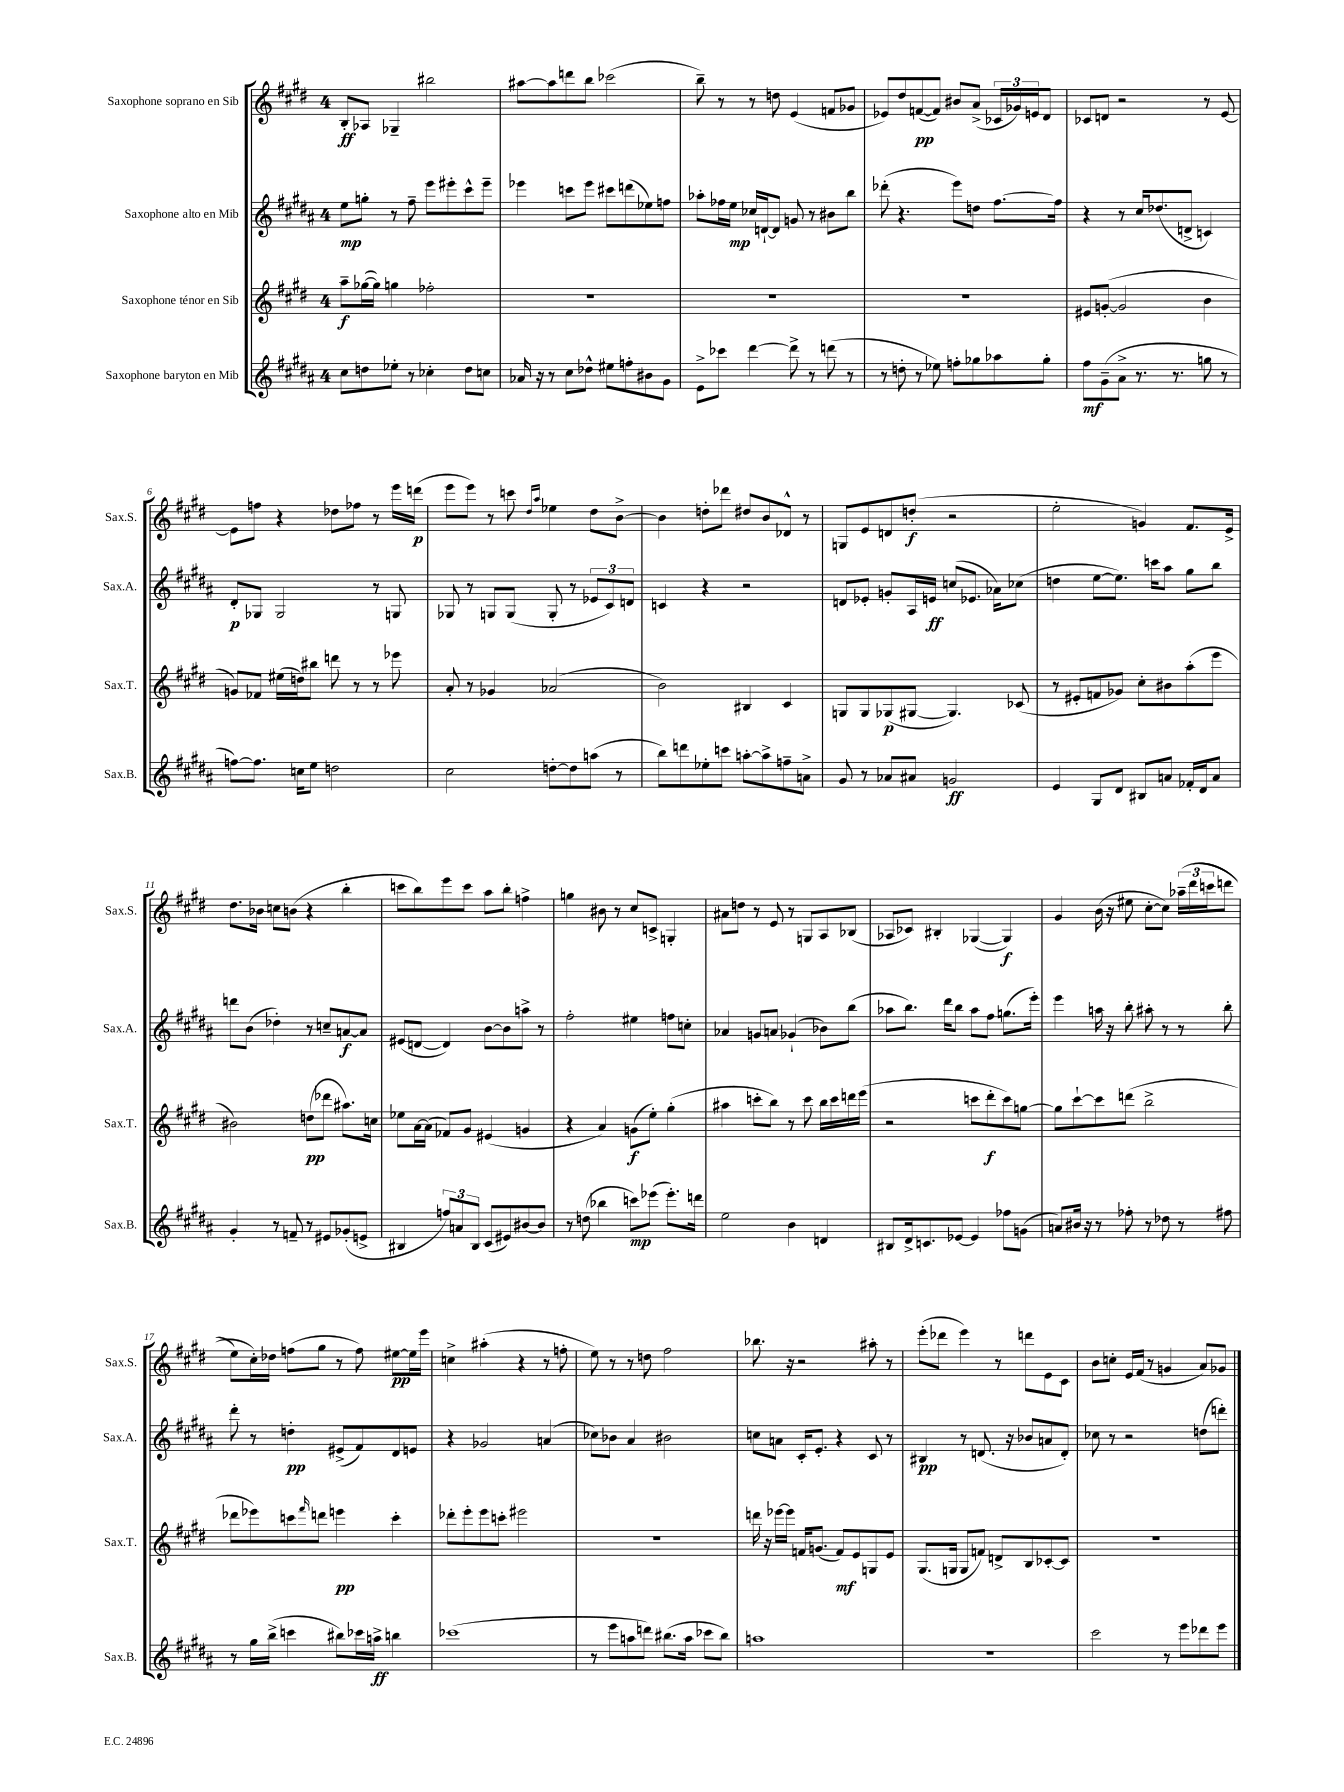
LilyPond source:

<<
\new StaffGroup <<
\new Staff = "s0" \with { instrumentName = "Saxophone soprano en Sib" shortInstrumentName = "Sax.S." } {
    \clef treble \key e \major \once \override Staff.TimeSignature.style = #'single-digit \time 4/4
    b8-.\ff aes8 ges4-- bis''2 |
    ais''8~ ais''8 d'''8 b''8 ces'''2( |
    b''8--) r8 r8 d''8 e'4( f'8 ges'8 |
    ees'8) dis''8 f'8~\pp( f'8) bis'8 a'8->( \tuplet 3/2 { ces'16 ges'16) e'16 } dis'8 |
    ces'8 d'8 r2 r8 e'8~ |
    e'8 f''8 r4 des''8 fes''8 r8 e'''16 d'''16\p( |
    e'''8 e'''8) r8 c'''8 \grace { dis''16 a''16 } ees''4 dis''8 b'8~-> |
    b'4 d''8-. des'''8 dis''8 b'8 des'8-^ r8 |
    g8 e'8 d'8 d''8-.\f( r2 |
    e''2-. g'4) fis'8. e'16-> |
    dis''8. bes'16 c''8 b'8( r4 b''4-. |
    c'''8 b''8) e'''8 c'''8 a''8 b''8-. f''4-> |
    g''4 bis'8 r8 cis''8 c'8-> g4-. |
    ais'8 d''8 r8 e'8 r8 g8 a8 bes8( |
    aes8 ces'8) bis4-. ges4~( ges4\f) |
    gis'4 b'16( r16 eis''8 cis''8~-. cis''8) \tuplet 3/2 { aes''16--\( dis'''16( c'''16 } d'''8 |
    e''8) cis''16-.\) des''16 f''8( gis''8 r8 f''8) eis''8~\pp eis''16 e'''16 |
    c''4-> ais''4-.( r4 r8 f''8-. |
    e''8) r8 r8 d''8 fis''2 |
    bes''8. r16 r2 ais''8-. r8 |
    e'''8-.( des'''8 e'''4) r8 d'''8 e'8 cis'8 |
    b'8 c''8-. e'16 fis'16( r8 g'4 a'8) ges'8 \bar "|." |
}
\new Staff = "s1" \with { instrumentName = "Saxophone alto en Mib" shortInstrumentName = "Sax.A." } {
    \clef treble \key b \major \once \override Staff.TimeSignature.style = #'single-digit \time 4/4
    e''8\mp g''8-. r8 fis''8-- e'''8 eis'''8-. cis'''8-^ eis'''8-- |
    ees'''4 c'''8 ees'''8 cis'''8 d'''8( ees''8) f''8 |
    aes''8-. fes''16 e''16\mp ces''16 d'16~-! d'8 g'8 r8 bis'8 b''8 |
    des'''8-.( r4. e'''8) d''8 fis''8.~ fis''16 |
    r4 r8 cis''16 des''8.( d'8-> c'4) |
    dis'8-.\p ges8 ges2 r8 g8 |
    ges8 r8 g8 g8( g8-. r8 \tuplet 3/2 { ees'8 cis'8) d'8 } |
    c'4 r4 r2 |
    d'8 ees'8-. g'8-. ais16 e'16\ff c''8( ees'8. aes'16) ces''8( |
    d''4 e''8~ e''8.) c'''16 ais''8 gis''8 b''8 |
    d'''8 b'8( des''4-.) r8 c''8-- a'8~\f a'8 |
    eis'8( d'8~ d'4) b'8~ b'8 a''8-> r8 |
    fis''2-. eis''4 f''8 c''8-. |
    aes'4 g'8 a'8 ges'4-!( bes'8) b''8( |
    aes''8 b''8.) dis'''16 b''8 aes''8 fis''8 g''8.( e'''16-.) |
    e'''4 a''16 r16 b''8-. ais''8-. r8 r8 b''8-. |
    dis'''8-. r8 d''4-.\pp eis'8->( fis'8) dis'8 e'8 |
    r4 ges'2 a'4( |
    ces''8) bes'8 ais'4 bis'2 |
    c''8 a'8 cis'16-. e'8.-. r4 cis'8 r8 |
    bis4\pp r8 d'8.( r16 bes'8 a'8 d'8-.) |
    ces''8 r8 r2 d''8( d'''8-.) \bar "|." |
}
\new Staff = "s2" \with { instrumentName = "Saxophone ténor en Sib" shortInstrumentName = "Sax.T." } {
    \clef treble \key e \major \once \override Staff.TimeSignature.style = #'single-digit \time 4/4
    a''8--\f ges''16~( ges''16) g''4 fes''2-. |
    R1 |
    R1 |
    R1 |
    eis'8 g'8~-.( g'2 b'4 |
    g'8) fes'8 eis''16( d''16) bis''8 d'''8 r8 r8 ees'''8 |
    a'8-. r8 ges'4 aes'2( |
    b'2) bis4 cis'4 |
    g8 g8 ges8\p( gis8~ gis4.) ces'8( |
    r8 eis'8-. f'8 ges'8) cis''8-. bis'8 a''8-.( e'''8 |
    bis'2) d''8\pp( des'''8 ais''8.) c''16 |
    ees''8 a'16~ a'16( fes'8) gis'8 eis'4( g'4 |
    r4 a'4) g'8\f( e''8-.) gis''4-.( |
    ais''4 c'''8-. b''8) r8 c'''8 b''16 c'''16 d'''16 e'''16( |
    r2 c'''8 dis'''8-.\f c'''8) g''8~ |
    g''8 cis'''8~-! cis'''8 d'''8( b''2-> |
    des'''8 ees'''8) c'''8 \grace { fis'''16 } d'''8 e'''4\pp c'''4-. |
    des'''8-. e'''8-. e'''8 c'''8-. eis'''2 |
    R1 |
    d'''16 r16 ees'''16~ ees'''16 f'16 g'8.( f'8\mf) e'8 g8 e'8 |
    gis8.( g16 g8 f'8) d'8-> b8 ces'8~-. ces'8 |
    R1 \bar "|." |
}
\new Staff = "s3" \with { instrumentName = "Saxophone baryton en Mib" shortInstrumentName = "Sax.B." } {
    \clef treble \key b \major \once \override Staff.TimeSignature.style = #'single-digit \time 4/4
    cis''8 d''8 ees''8-. r8 ces''4-. d''8 c''8 |
    aes'16 r16 r8 cis''8 des''8-^ eis''8 f''8-. bis'8 gis'8 |
    e'8-> ces'''8 dis'''4~ dis'''8-> r8 d'''8( r8 |
    r8 d''8-. r8 ees''8) f''8-. ges''8 aes''8 ges''8-. |
    fis''8\mf gis'8--( ais'8-> r8. r8. g''8 r8 |
    f''8~) f''8. c''16 e''8 d''2 |
    cis''2 d''8~-. d''8 a''8( r8 |
    b''8) d'''8 ees''8-. c'''8 a''8~-. a''8-> f''8-- a'8-> |
    gis'8 r8 aes'8 ais'8 g'2\ff |
    e'4 gis8 dis'8 bis8 a'8 fes'16-. dis'16 a'8 |
    gis'4-. r8 f'8-- r8 eis'8 ges'8-.( e'8-> |
    bis4 \tuplet 3/2 { f''8) a'8 bis8 } cis'8( eis'8) bis'8~ bis'8 |
    r8 d''8( bes''4 c'''8\mp) ees'''8( ees'''8.-.) d'''16 |
    e''2 b'4 d'4 |
    bis8 dis'16-> c'8. ees'8~ ees'4 fes''8 g'8( |
    a'8) bis'16 r16 r8 fes''8-. r8 des''8 r8 fis''8 |
    r8 gis''16 b''16->( c'''4 bis''8) ces'''16 a''16->\ff b''4 |
    ces'''1( |
    r8 e'''8 a''8 d'''8) bis''8.( a''16 ces'''8 bis''8) |
    a''1 |
    R1 |
    cis'''2 r8 e'''8 des'''8 e'''8 \bar "|." |
}
>>
>>
